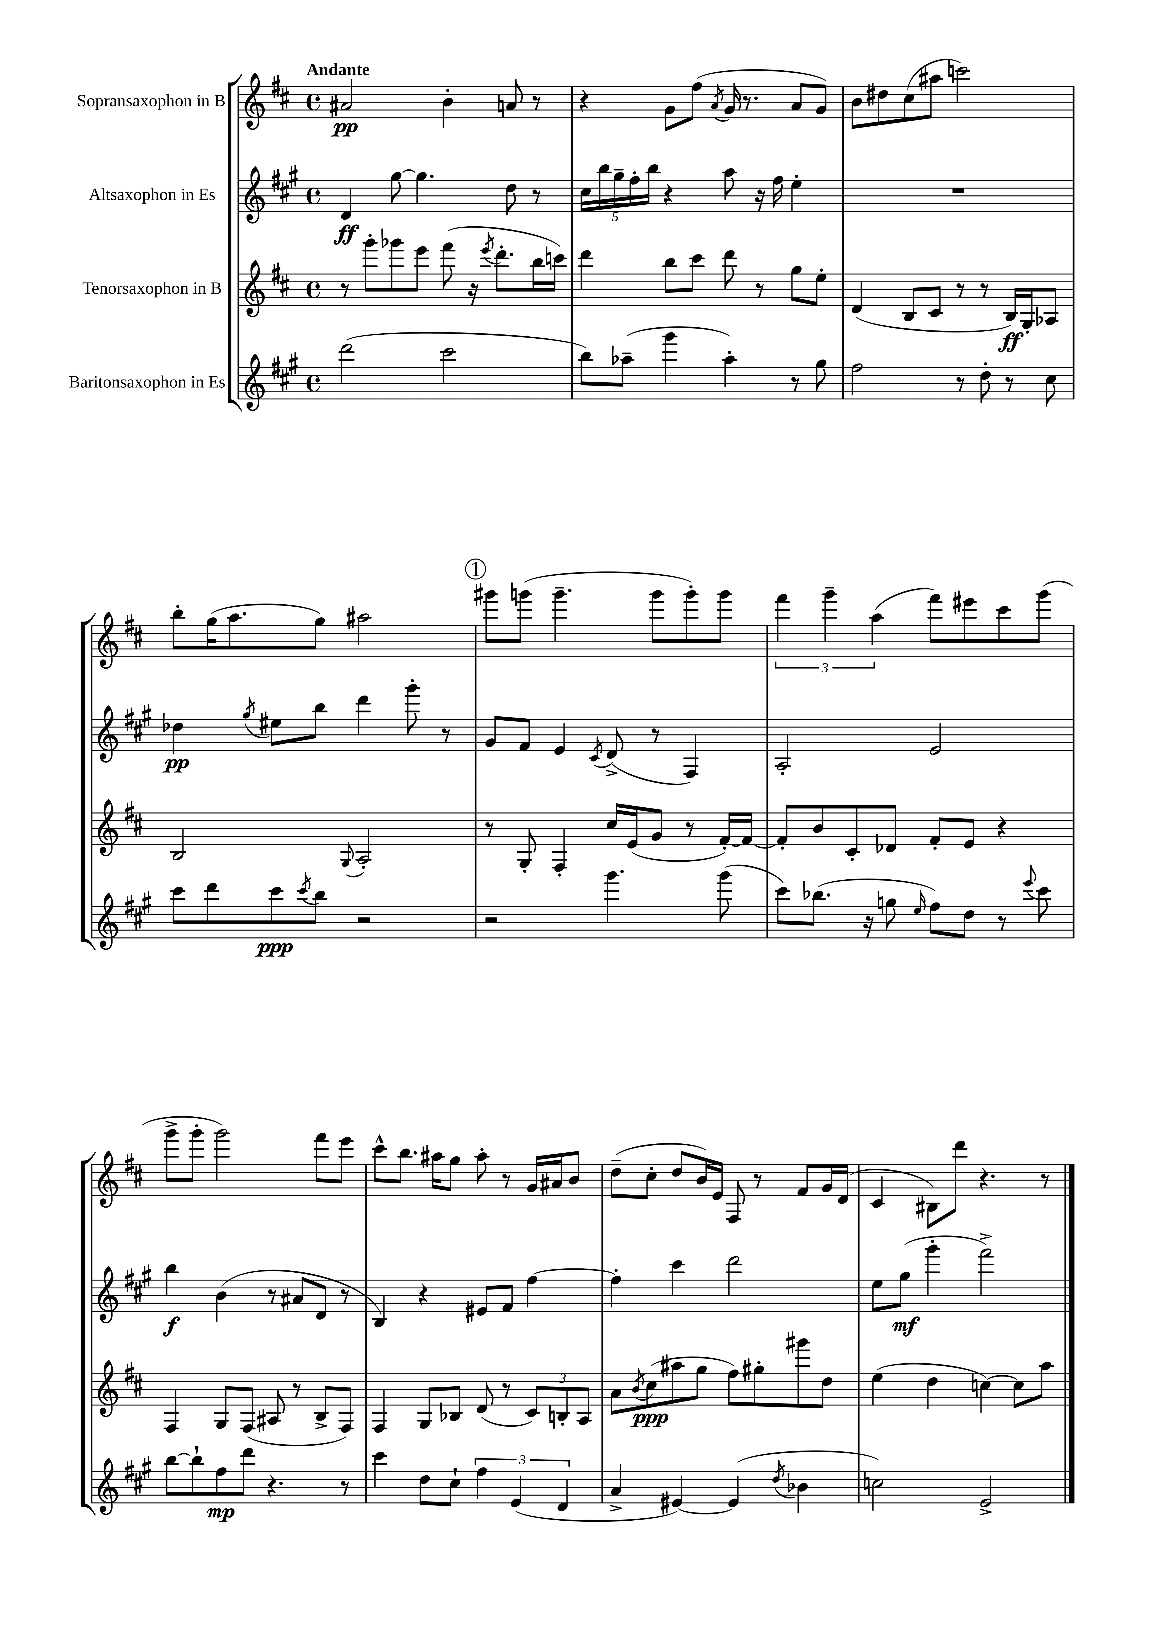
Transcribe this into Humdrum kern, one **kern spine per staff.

**kern	**dynam	**kern	**dynam	**kern	**dynam	**kern	**dynam
*part4	*part4	*part3	*part3	*part2	*part2	*part1	*part1
*staff4	*staff4	*staff3	*staff3	*staff2	*staff2	*staff1	*staff1
*I"Baritonsaxophon in Es	*	*I"Tenorsaxophon in B	*	*I"Altsaxophon in Es	*	*I"Sopransaxophon in B	*
*clefG2	*	*clefG2	*	*clefG2	*	*clefG2	*
*k[f#c#g#]	*	*k[f#c#]	*	*k[f#c#g#]	*	*k[f#c#]	*
*M4/4	*	*M4/4	*	*M4/4	*	*M4/4	*
*met(c)	*	*met(c)	*	*met(c)	*	*met(c)	*
=1	=1	=1	=1	=1	=1	=1	=1
!	!	!	!	!	!	!LO:TX:a:B:t=Andante	!
(2ddd\	.	8r	.	4d/	ff	2a#X/	pp
.	.	8ggg'\L	.	.	.	.	.
.	.	8ggg-X\	.	[8gg#\	.	.	.
.	.	8eee\J	.	4.gg#\]	.	.	.
2ccc#\	.	(8fff#\	.	.	.	4b'\	.
.	.	16r	.	.	.	.	.
.	.	8qeee/	.	.	.	.	.
.	.	8.ddd'\L	.	.	.	.	.
.	.	.	.	8dd\	.	8an/	.
.	.	16bb\L	.	8r	.	8r	.
.	.	16cccn\JJ)	.	.	.	.	.
=2	=2	=2	=2	=2	=2	=2	=2
8bb\L)	.	4ddd\	.	20cc#\LL	.	4r	.
.	.	.	.	20bb\	.	.	.
.	.	.	.	20gg#~\	.	.	.
(8aa-X~\J	.	.	.	.	.	.	.
.	.	.	.	20ff#'\	.	.	.
.	.	.	.	20bb\JJ	.	.	.
4ggg#\	.	8bb\L	.	4r	.	8g\L	.
.	.	8ccc#\J	.	.	.	(8ff#\J	.
.	.	.	.	.	.	8qa/	.
4aa-'\)	.	8ddd\	.	8aa\	.	16g/	.
.	.	.	.	.	.	8.r	.
.	.	8r	.	16r	.	.	.
.	.	.	.	16ff#\	.	.	.
8r	.	8gg\L	.	4ee'\	.	8a/L	.
8gg#\	.	8ee'\J	.	.	.	8g/J)	.
=3	=3	=3	=3	=3	=3	=3	=3
2ff#\	.	(4d/	.	1r	.	8b\L	.
.	.	.	.	.	.	8dd#X\	.
.	.	8B/L	.	.	.	(8cc#\	.
.	.	8c#/J	.	.	.	8aa#X\J	.
8r	.	8r	.	.	.	2cccn\)	.
8dd'\	.	8r	.	.	.	.	.
8r	.	16B/LL)	ff	.	.	.	.
.	.	16G'/J	.	.	.	.	.
8cc#\	.	8A-X/J	.	.	.	.	.
!!LO:LB:g=z
=4	=4	=4	=4	=4	=4	=4	=4
8ccc#\L	.	2B/	.	4dd-X\	pp	8bb'\L	.
8ddd\	.	.	.	.	.	(16gg\K	.
.	.	.	.	.	.	8.aa\	.
.	.	.	.	8qgg#/	.	.	.
8ccc#\	ppp	.	.	8ee#X\L	.	.	.
8qccc#/	.	.	.	.	.	.	.
8bb\J	.	.	.	8bb\J	.	8gg\J)	.
.	.	8qqG/	.	.	.	.	.
2r	.	2A'/	.	4ddd\	.	2aa#X\	.
.	.	.	.	8ggg#'\	.	.	.
.	.	.	.	8r	.	.	.
!!LO:REH:place=s1:t=1
=5	=5	=5	=5	=5	=5	=5	=5
2r	.	8r	.	8g#/L	.	8ggg#X\L	.
.	.	8G'/	.	8f#/J	.	(8gggn\J	.
.	.	4F#'/	.	4e/	.	4.ggg~\	.
.	.	.	.	8qc#/	.	.	.
4.ggg#\	.	16cc#/LL	.	(8d^/	.	.	.
.	.	(16e/J	.	.	.	.	.
.	.	8g/J	.	8r	.	8ggg\L	.
.	.	8r	.	4F#/)	.	8ggg'\)	.
(8ggg#\	.	[16f#'/LL)	.	.	.	8ggg\J	.
.	.	16f#/JJ_	.	.	.	.	.
=6	=6	=6	=6	=6	=6	=6	=6
8ccc#\L)	.	8f#'/L]	.	2A'/	.	6fff#\	.
(8.bb-X\J	.	8b/	.	.	.	.	.
.	.	.	.	.	.	6ggg~\	.
.	.	8c#'/	.	.	.	.	.
16r	.	.	.	.	.	.	.
.	.	.	.	.	.	(6aa\	.
8ggn\	.	8d-X/J	.	.	.	.	.
16qqee/	.	.	.	.	.	.	.
8ff#\L)	.	8f#'/L	.	2e/	.	8fff#\L)	.
8dd\J	.	8e/J	.	.	.	8eee#X\	.
8r	.	4r	.	.	.	8ccc#\	.
8qqeee/	.	.	.	.	.	.	.
8ccc#\	.	.	.	.	.	(8ggg\J	.
!!LO:LB:g=z
=7	=7	=7	=7	=7	=7	=7	=7
[8bb\L	.	4F#/	.	4bb\	f	8ggg^\L	.
8bb`\]	.	.	.	.	.	8ggg'\J	.
8ff#\	mp	8G/L	.	(4b\	.	2ggg\)	.
8ddd\J	.	(8F#/J	.	.	.	.	.
4.r	.	8A#X/	.	8r	.	.	.
.	.	8r	.	8a#X/L	.	.	.
.	.	8B^/L	.	8d/J	.	8fff#\L	.
8r	.	8F#/J)	.	8r	.	8eee\J	.
=8	=8	=8	=8	=8	=8	=8	=8
4ccc#\	.	4F#/	.	4B/)	.	8ccc#^^\L	.
.	.	.	.	.	.	8.bb\J	.
8dd\L	.	8G/L	.	4r	.	.	.
.	.	.	.	.	.	16aa#X\KL	.
8cc#`\J	.	8B-X/J	.	.	.	8gg\J	.
6ff#\	.	(8d/	.	8e#X/L	.	8aa#'\	.
.	.	8r	.	8f#/J	.	8r	.
(6e/	.	.	.	.	.	.	.
.	.	12c#/L)	.	[4ff#\	.	16g/LL	.
.	.	.	.	.	.	16a#X/J	.
6d/	.	12Bn'/	.	.	.	.	.
.	.	.	.	.	.	8b/J	.
.	.	12A/J	.	.	.	.	.
=9	=9	=9	=9	=9	=9	=9	=9
4a^/	.	8a\L	.	4ff#'\]	.	(8dd~\L	.
.	.	8qb/	.	.	.	.	.
.	.	(8cc#\	ppp	.	.	8cc#'\J	.
[4e#X/)	.	8aa#X\	.	4ccc#\	.	8dd/L	.
.	.	8gg\J	.	.	.	16b/L)	.
.	.	.	.	.	.	16e/JJ	.
(4e#/]	.	8ff#\L)	.	2ddd\	.	8F#/	.
.	.	8gg#X'\	.	.	.	8r	.
8qdd/	.	.	.	.	.	.	.
4b-X\	.	8ggg#X\	.	.	.	8f#/L	.
.	.	8dd\J	.	.	.	16g/L	.
.	.	.	.	.	.	(16d/JJ	.
=10	=10	=10	=10	=10	=10	=10	=10
2ccn\)	.	(4ee\	.	8ee\L	.	4c#/	.
.	.	.	.	(8gg#\J	mf	.	.
.	.	4dd\	.	4ggg#'\	.	8B#X\L)	.
.	.	.	.	.	.	8ddd\J	.
2e^/	.	[4ccn\)	.	2fff#^\)	.	4.r	.
.	.	8cc\L]	.	.	.	.	.
.	.	8aa\J	.	.	.	8r	.
==	==	==	==	==	==	==	==
*-	*-	*-	*-	*-	*-	*-	*-
